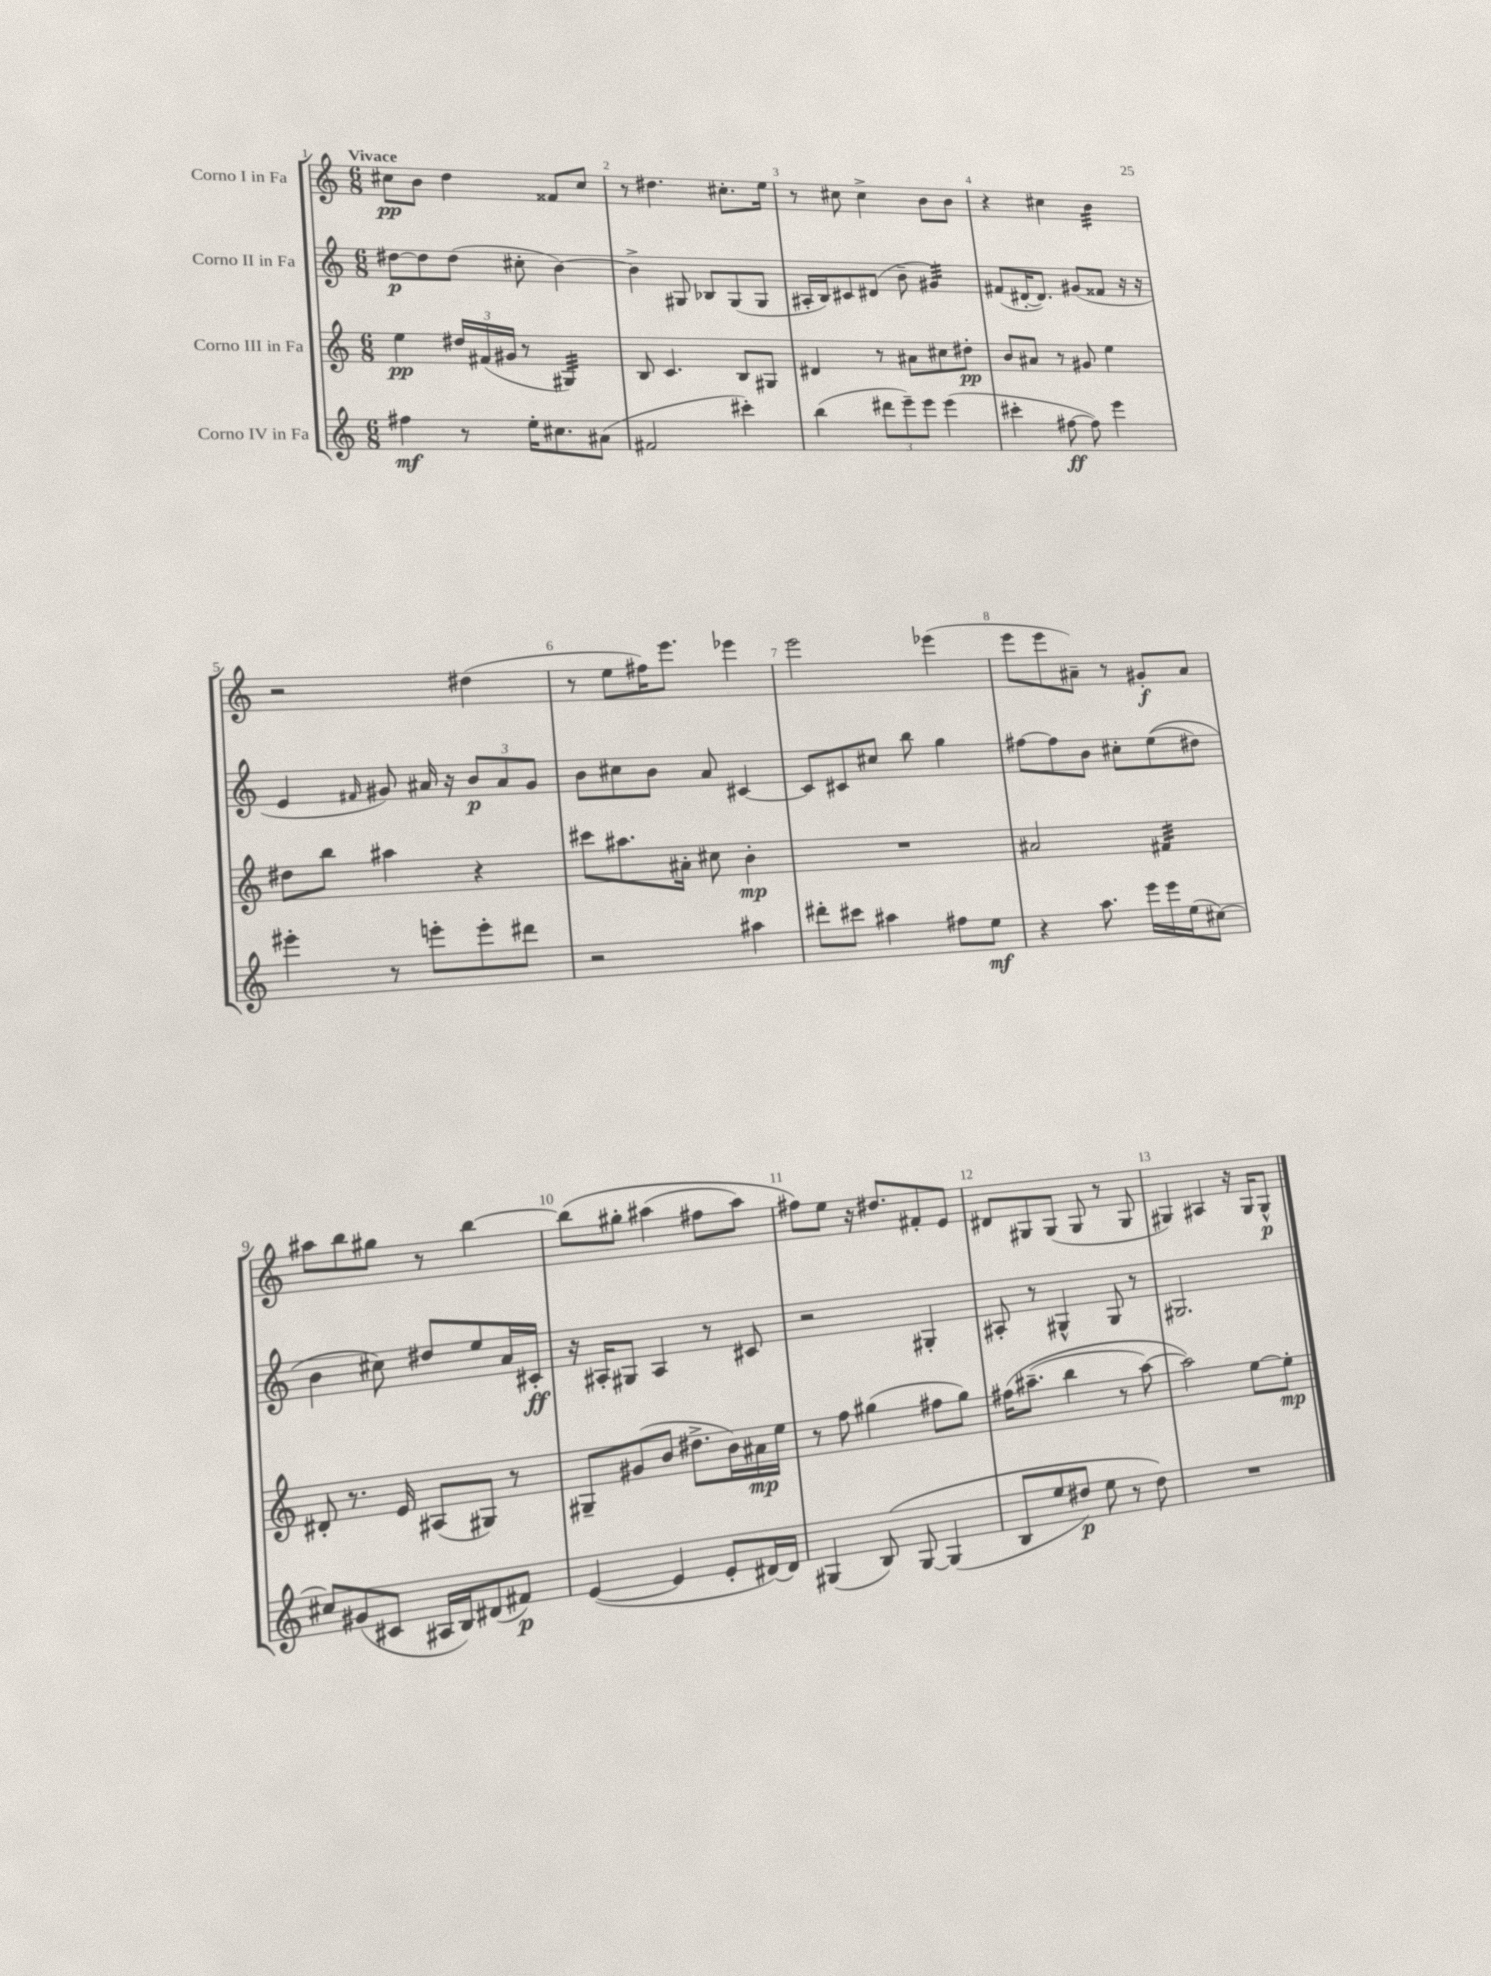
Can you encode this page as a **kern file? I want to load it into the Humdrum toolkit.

**kern	**kern	**kern	**kern
*staff4	*staff3	*staff2	*staff1
*clefG2	*clefG2	*clefG2	*clefG2
*k[]	*k[]	*k[]	*k[]
*M6/8	*M6/8	*M6/8	*M6/8
4ff#\	4ee\	[8dd#\L	8cc#\L
.	.	8dd#\]	8b\J
8r	24dd#/LL	(8dd#\J	4dd\
.	(24f#/	.	.
.	24g#/JJ	.	.
16ee'\LK	8r	8cc#'\	.
8.cc#\	.	.	.
.	4G#/)	[4b\)	8f##/L
(8a#\J	.	.	8cc#/J
=	=	=	=
2f#/	8B/	4b^\]	8r
.	4.c/	.	4.dd#\
.	.	8G#/	.
.	.	8B-/L	.
4ccc#'\)	8B/L	(8G#/	8.cc#'\L
.	8G#/J	8G#/J	.
.	.	.	16ee\Jk
=	=	=	=
(4bb\	4d#/	16A#'/LL	8r
.	.	16B/J)	.
.	.	8c#/	8cc#\
12ddd#\L	8r	(8d#/J	4cc#^\
12eee~\)	.	.	.
.	8a#\L	8b~\	.
12eee\J	.	.	.
(4eee\	8cc#\	4g#/)	8b\L
.	8dd#'\J	.	8b\J
=	=	=	=
4ccc#'\	8b/L	(8f#/L	4r
.	8a#/J	[16d#'/K	.
.	.	8.d#/]J)	.
[8ff#\	8r	.	4cc#\
8ff#\])	8g#/	(8g#/L	.
4eee\	4ee\	8f##/J	4b\
.	.	16r	.
.	.	16r	.
=	=	=	=
4eee#'\	8dd#\L	4e/	2r
.	8bb\J	.	.
.	.	16qqf#/	.
8r	4aa#\	8g#/)	.
8eee'\L	.	16a#/	.
.	.	16r	.
8eee'\	4r	12b/L	(4dd#\
.	.	12a#/	.
8ddd#\J	.	.	.
.	.	12g#/J	.
=	=	=	=
2r	8ccc#\L	8b\L	8r
.	8.aa#\	8cc#\	8ee\L
.	.	8b\J	16ff#\K)
.	16a#'\Jk	.	8.eee\J
.	8cc#\	8a/	.
4aa#\	4b'\	[4c#/	4eee-\
=	=	=	=
8ddd#'\L	2.r	8c#/]L	2eee\
8ccc#\J	.	8c#/	.
4aa#\	.	8cc#/J	.
.	.	8bb\	.
8ff#\L	.	4gg\	(4eee-\
8ee\J	.	.	.
=	=	=	=
4r	2a#/	[8ff#\L	8eee\L
.	.	8ff#\]	8eee\
8.aa\	.	8b\J	8a#~\J)
.	.	8cc#'\L	8r
16eee\LL	.	.	.
16eee\	4f#/	&((8ee\	8g#'/L
(16ee\J	.	.	.
[8cc#\J)	.	8dd#\J)	8a#/J
=	=	=	=
8cc#/]L	8d#'/	4b\	8aa#\L
(8g#/	8.r	.	8bb\
8c#/J	.	8cc#\&)	8gg#\J
.	16e/	.	.
16A#/LL	(8A#/L	8dd#/L	8r
16B/J)	.	.	.
(8d#/	8G#/J)	8ee/	[4bb\
8f#/J)	8r	16a/L	.
.	.	16c#'/JJ	.
=	=	=	=
([4e/	8G#~/L	16r	&(8bb\]L
.	.	16A#'/LK	.
.	(8g#/	8G#/J	8gg#'\J
4e/]	8b/J	4A#/	(4aa#\
.	8.dd#^\L	.	.
8e'/L	.	8r	8ff#\L
.	16b\L)	.	.
[16d#/L)	16a#\	8c#/	8aa#\J)
16d#/]JJ	16ee\JJ	.	.
=	=	=	=
(4G#/	8r	2r	8ff#\L&)
.	8ff\	.	8ee\J
&(8B/)	(4gg#\	.	16r
.	.	.	8.dd#/L
[8G#/	.	.	.
(4G#/]	8ff#\L	4G#'/	8f#'/
.	8gg#\J)	.	8e/J
=	=	=	=
8B/L	&(16ff#\LK	8A#'/	8d#/L
.	(8.aa#~\J	.	.
8ee/	.	8r	8G#/
8dd#/J)	4bb\	4G#^^/	(8G#/J
8ee\	.	.	8G#/
8r	8r	8G#/	8r
8dd#\&)	[8aa#\)	8r	8G#/
=	=	=	=
2.r	2aa#\]&)	2.G#/	4G#/)
.	.	.	4A#/
.	[8ee\L	.	16r
.	.	.	16G#/LK
.	8ee'\]J	.	8G#^^/J
==	==	==	==
*-	*-	*-	*-
